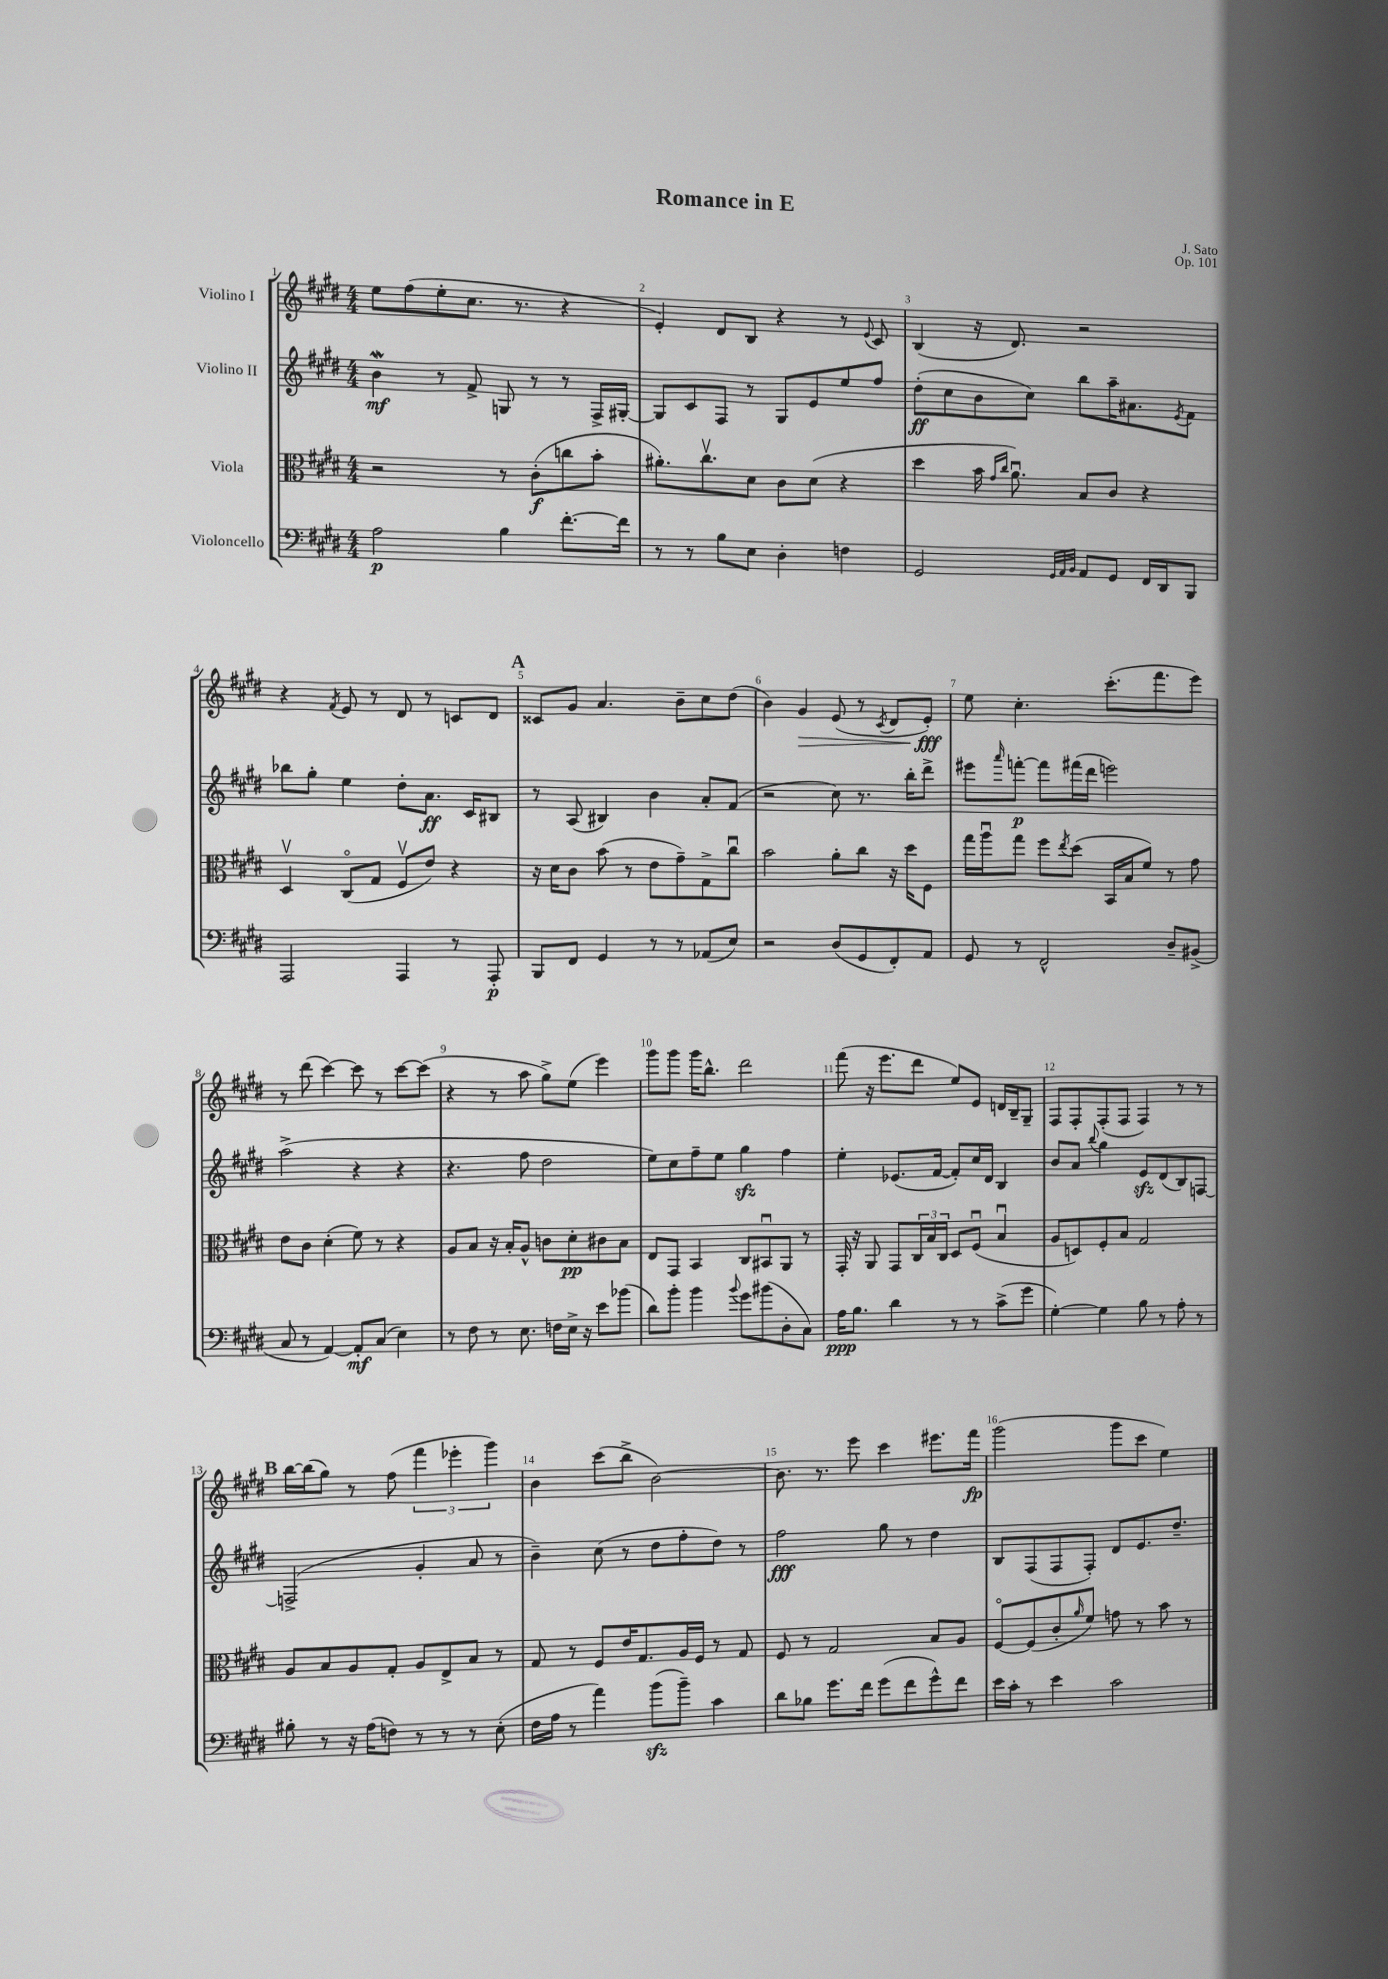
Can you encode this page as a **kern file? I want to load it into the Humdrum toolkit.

**kern	**dynam	**kern	**dynam	**kern	**dynam	**kern	**dynam
*part4	*part4	*part3	*part3	*part2	*part2	*part1	*part1
*staff4	*staff4	*staff3	*staff3	*staff2	*staff2	*staff1	*staff1
*I"Violoncello	*	*I"Viola	*	*I"Violino II	*	*I"Violino I	*
*clefF4	*	*clefC3	*	*clefG2	*	*clefG2	*
*k[f#c#g#d#]	*	*k[f#c#g#d#]	*	*k[f#c#g#d#]	*	*k[f#c#g#d#]	*
*M4/4	*	*M4/4	*	*M4/4	*	*M4/4	*
=1	=1	=1	=1	=1	=1	=1	=1
2A\	p	2r	.	4bW\	mf	8ee\L	.
.	.	.	.	.	.	(8ff#\	.
.	.	.	.	8r	.	8ee'\	.
.	.	.	.	8f#^/	.	8.cc#\J	.
4B\	.	8r	.	8Gn/	.	.	.
.	.	.	.	.	.	8.r	.
.	.	(8c#'\L	f	8r	.	.	.
[8.f#'\L	.	8ccn\	.	8r	.	4r	.
.	.	8b'\J	.	16F#^/LL	.	.	.
16f#\Jk]	.	.	.	[16G#X'/JJ	.	.	.
=2	=2	=2	=2	=2	=2	=2	=2
8r	.	8.a#X'\L)	.	8G#/L]	.	4e'/)	.
8r	.	.	.	8c#/	.	.	.
.	.	8.cc#v\	.	.	.	.	.
8B\L	.	.	.	8F#/J	.	8d#/L	.
8E\J	.	8d#\J	.	8r	.	8B/J	.
4D#'\	.	8c#\L	.	8G#/L	.	4r	.
.	.	(8d#\J	.	8e/	.	.	.
4Fn\	.	4r	.	8ee/	.	8r	.
.	.	.	.	.	.	8qqe/	.
.	.	.	.	8ff#/J	.	8c#/	.
=3	=3	=3	=3	=3	=3	=3	=3
2GG#/	.	4dd#\	.	(8dd#'\L	ff	(4B/	.
.	.	.	.	8cc#\	.	.	.
.	.	16b\	.	8b\	.	16r	.
.	.	16qqg#/LL	.	.	.	.	.
.	.	16qqcc#/JJ	.	.	.	.	.
.	.	8.au\)	.	.	.	8.d#/)	.
.	.	.	.	8cc#\J)	.	.	.
32qqGG#/LLL	.	.	.	.	.	.	.
32qqAA/	.	.	.	.	.	.	.
32qqBB/JJJ	.	.	.	.	.	.	.
8AA/L	.	8B/L	.	8bb\L	.	2r	.
8GG#/J	.	8c#/J	.	16aa~\K	.	.	.
.	.	.	.	8.a#X\	.	.	.
16FF#/LL	.	4r	.	.	.	.	.
16DD#/J	.	.	.	.	.	.	.
.	.	.	.	8qe/	.	.	.
8BBB/J	.	.	.	8f#\J	.	.	.
!!LO:LB:g=z
=4	=4	=4	=4	=4	=4	=4	=4
2AAA/	.	4D#v/	.	8bb-X\L	.	4r	.
.	.	.	.	8gg#'\J	.	.	.
.	.	.	.	.	.	8qf#/	.
.	.	(8C#/L	.	4ee\	.	8e/	.
.	.	8G#/J	.	.	.	8r	.
4AAA/	.	8F#v/L	.	8dd#'\L	.	8d#/	.
.	.	8e/J)	.	8.a\J	ff	8r	.
8r	.	4r	.	.	.	8cn/L	.
.	.	.	.	16c#/KL	.	.	.
8AAA'/	p	.	.	8B#X/J	.	8d#/J	.
!!LO:REH:place=s1:t=A
=5	=5	=5	=5	=5	=5	=5	=5
8BBB/L	.	16r	.	8r	.	8c##X/L	.
.	.	16d#\KL	.	.	.	.	.
8FF#/J	.	8c#\J	.	(8A/	.	8g#/J	.
4GG#/	.	(8b\	.	4B#X/)	.	4.a/	.
.	.	8r	.	.	.	.	.
8r	.	8e\L	.	4b\	.	.	.
8r	.	8g#~\)	.	.	.	8b~\L	.
(8AA-X/L	.	8G#^\	.	8a'/L	.	8cc#\	.
8E/J)	.	8cc#u\J	.	(8f#/J	.	(8dd#\J	.
=6	=6	=6	=6	=6	=6	=6	=6
2r	.	2b\	.	2r	.	4b\)	.
!	!	!	!	!	!	!	!LO:HP:b
.	.	.	.	.	.	4g#/	>
(8D#/L	.	8a'\L	.	8cc#\)	.	(8e/	.
8GG#/	.	8cc#\J	.	8.r	.	8r	.
.	.	.	.	.	.	8qc#/	.
8FF#'/)	.	16r	.	.	.	8d#/L	.
.	.	16dd#\KL	.	16bb'\KL	.	.	.
8AA/J	.	8F#\J	.	8ddd#^\J	.	8e'/J)	fff
.	.	.	.	.	.	.	]
=7	=7	=7	=7	=7	=7	=7	=7
8GG#/	.	16gg#\LL	.	8eee#X\L	.	8ee\	.
.	.	16aau\J	.	.	.	.	.
.	.	.	.	16qqaaa/	.	.	.
8r	.	8gg#\J	.	[8fffn'\J	p	4.cc#'\	.
2FF#^^/	.	8ff#\L	.	8fff\L]	.	.	.
.	.	8qee/	.	.	.	.	.
.	.	(8dd#\J	.	(16fff#X\L	.	.	.
.	.	.	.	16ddd#\JJ	.	.	.
.	.	16BB/LL	.	2eeen\)	.	(8.ccc#'\L	.
.	.	16B/J	.	.	.	.	.
.	.	8f#/J)	.	.	.	.	.
.	.	.	.	.	.	8.fff#\	.
8D#~/L	.	8r	.	.	.	.	.
(8BB#X^/J	.	8g#\	.	.	.	8eee\J)	.
!!LO:LB:g=z
=8	=8	=8	=8	=8	=8	=8	=8
8C#/	.	8e\L	.	(2aa^\	.	8r	.
8r	.	8c#\J	.	.	.	(8ddd#\	.
[4AA/)	.	(4d#'\	.	.	.	[4ccc#\)	.
8AA'/L]	mf	8f#\)	.	4r	.	8ccc#\]	.
(8C#/J	.	8r	.	.	.	8r	.
4E\)	.	4r	.	4r	.	[8ccc#\L	.
.	.	.	.	.	.	(8ccc#\J]	.
=9	=9	=9	=9	=9	=9	=9	=9
8r	.	8A/L	.	4.r	.	4r	.
8F#\	.	8B/J	.	.	.	.	.
8r	.	16r	.	.	.	8r	.
.	.	16B'/KL	.	.	.	.	.
8.E\	.	8A^^/J	.	8ff#\	.	8aa\	.
.	.	8cn\L	.	2dd#\	.	8gg#^\L)	.
16Fn\LL	.	.	.	.	.	.	.
16E^\JJ	.	8d#'\	pp	.	.	(8ee\J	.
16r	.	.	.	.	.	.	.
8e\L	.	8c#X\	.	.	.	4eee\)	.
(8b-X\J	.	8B\J	.	.	.	.	.
=10	=10	=10	=10	=10	=10	=10	=10
8d#\L)	.	8E/L	.	8ee\L)	.	8ggg#\L	.
8b'\J	.	8GG#/J	.	8cc#\	.	8ggg#\J	.
4b\	.	4BB/	.	8ff#~\	.	16ggg#\KL	.
.	.	.	.	.	.	8.bb^^\J	.
.	.	.	.	8ee\J	.	.	.
8qqb/	.	.	.	.	.	.	.
8g#\L	.	8C#/L	.	4gg#zz\	.	2ddd#\	.
(8b#X\	.	8BB#Xu/	.	.	.	.	.
8D#'\	.	8AA/J	.	4ff#\	.	.	.
8C#\J)	.	8r	.	.	.	.	.
=11	=11	=11	=11	=11	=11	=11	=11
16A\KL	ppp	16GG#'/	.	4ee'\	.	(8fff#\	.
8.B\J	.	16r	.	.	.	.	.
.	.	8AA/	.	.	.	16r	.
.	.	.	.	.	.	8.eee\L	.
4d#\	.	8GG#/L	.	(8.e-X/L	.	.	.
.	.	24C#/L	.	.	.	8ddd#\J	.
.	.	24B/	.	.	.	.	.
.	.	.	.	[16f#/Jk	.	.	.
.	.	24C#/JJ	.	.	.	.	.
8r	.	8D#/L	.	8f#'/L])	.	8ee/L)	.
8r	.	(8F#u/J	.	16cc#/L	.	8e/J	.
.	.	.	.	16d#/JJ	.	.	.
(8c#^\L	.	4Bu/	.	4B/	.	16dn/LL	.
.	.	.	.	.	.	16B~/J	.
8g#\J	.	.	.	.	.	8G#~/J	.
=12	=12	=12	=12	=12	=12	=12	=12
[4G#'\)	.	8A/L	.	8b/L	.	8F#/L	.
.	.	8Dn/)	.	8a/J	.	8F#'/	.
.	.	.	.	8qqbb/	.	.	.
4G#\]	.	8F#'/	.	4gg#\	.	(8F#'/	.
.	.	8B/J	.	.	.	8F#/J	.
8B\	.	2G#/	.	8ezz/L	.	4F#/)	.
8r	.	.	.	(8d#/	.	.	.
8A'\	.	.	.	8B/)	.	8r	.
8r	.	.	.	[8Fn/J	.	8r	.
!!LO:LB:g=z
!!LO:REH:place=s1:t=B
=13	=13	=13	=13	=13	=13	=13	=13
8B#X'\	.	8A/L	.	(2Fn^/]	.	[16bb\LL	.
.	.	.	.	.	.	(16bb\J]	.
8r	.	8B/	.	.	.	8gg#\J)	.
16r	.	8A/	.	.	.	8r	.
(16A\KL	.	.	.	.	.	.	.
8Fn\J)	.	8G#'/J	.	.	.	(8ff#\	.
8r	.	8A/L	.	4g#'/	.	6fff#\	.
8r	.	8E^/	.	.	.	.	.
.	.	.	.	.	.	6eee-X'\	.
8r	.	8B/J	.	8a/	.	.	.
.	.	.	.	.	.	6ggg#\)	.
(8E'\	.	8r	.	8r	.	.	.
=14	=14	=14	=14	=14	=14	=14	=14
16F#\LL	.	8G#/	.	4b~\)	.	4b\	.
16A\JJ	.	.	.	.	.	.	.
8r	.	8r	.	.	.	.	.
4a\)	.	8F#/L	.	(8cc#\	.	(8ccc#\L	.
.	.	16e/K	.	8r	.	8bb^\J	.
.	.	8.G#/	.	.	.	.	.
(8bzz\L	.	.	.	8dd#\L	.	[2b\)	.
8b~\J)	.	16A/L	.	8ff#'\	.	.	.
.	.	16F#/JJ	.	.	.	.	.
4c#\	.	8r	.	8dd#\J)	.	.	.
.	.	8G#/	.	8r	.	.	.
=15	=15	=15	=15	=15	=15	=15	=15
8d#\L	.	8F#/	.	2ff#\	fff	8.b\]	.
8B-X\J	.	8r	.	.	.	.	.
.	.	.	.	.	.	8.r	.
8.g#\L	.	2G#/	.	.	.	.	.
.	.	.	.	.	.	8eee\	.
16f#\Jk	.	.	.	.	.	.	.
(8g#\L	.	.	.	8gg#\	.	4ccc#\	.
8f#\	.	.	.	8r	.	.	.
8g#^^\)	.	8B/L	.	4dd#\	.	8.eee#X\L	.
8f#\J	.	8A/J	.	.	.	.	.
.	.	.	.	.	.	16fff#\Jk	fp
=16	=16	=16	=16	=16	=16	=16	=16
16e\LL	.	[8F#/L	.	8B/L	.	(2ggg#\	.
16c#'\JJ	.	.	.	.	.	.	.
8r	.	(8F#/]	.	(8F#/	.	.	.
4e\	.	8c#'/	.	8F#/	.	.	.
.	.	16qqa/	.	.	.	.	.
.	.	8f#/J)	.	8F#'/J)	.	.	.
2c#\	.	8gn\	.	8d#/L	.	8ggg#\L	.
.	.	8r	.	8.e/	.	8ccc#\J	.
.	.	8b\	.	.	.	4ee\)	.
.	.	.	.	8.dd#~/J	.	.	.
.	.	8r	.	.	.	.	.
==	==	==	==	==	==	==	==
*-	*-	*-	*-	*-	*-	*-	*-
